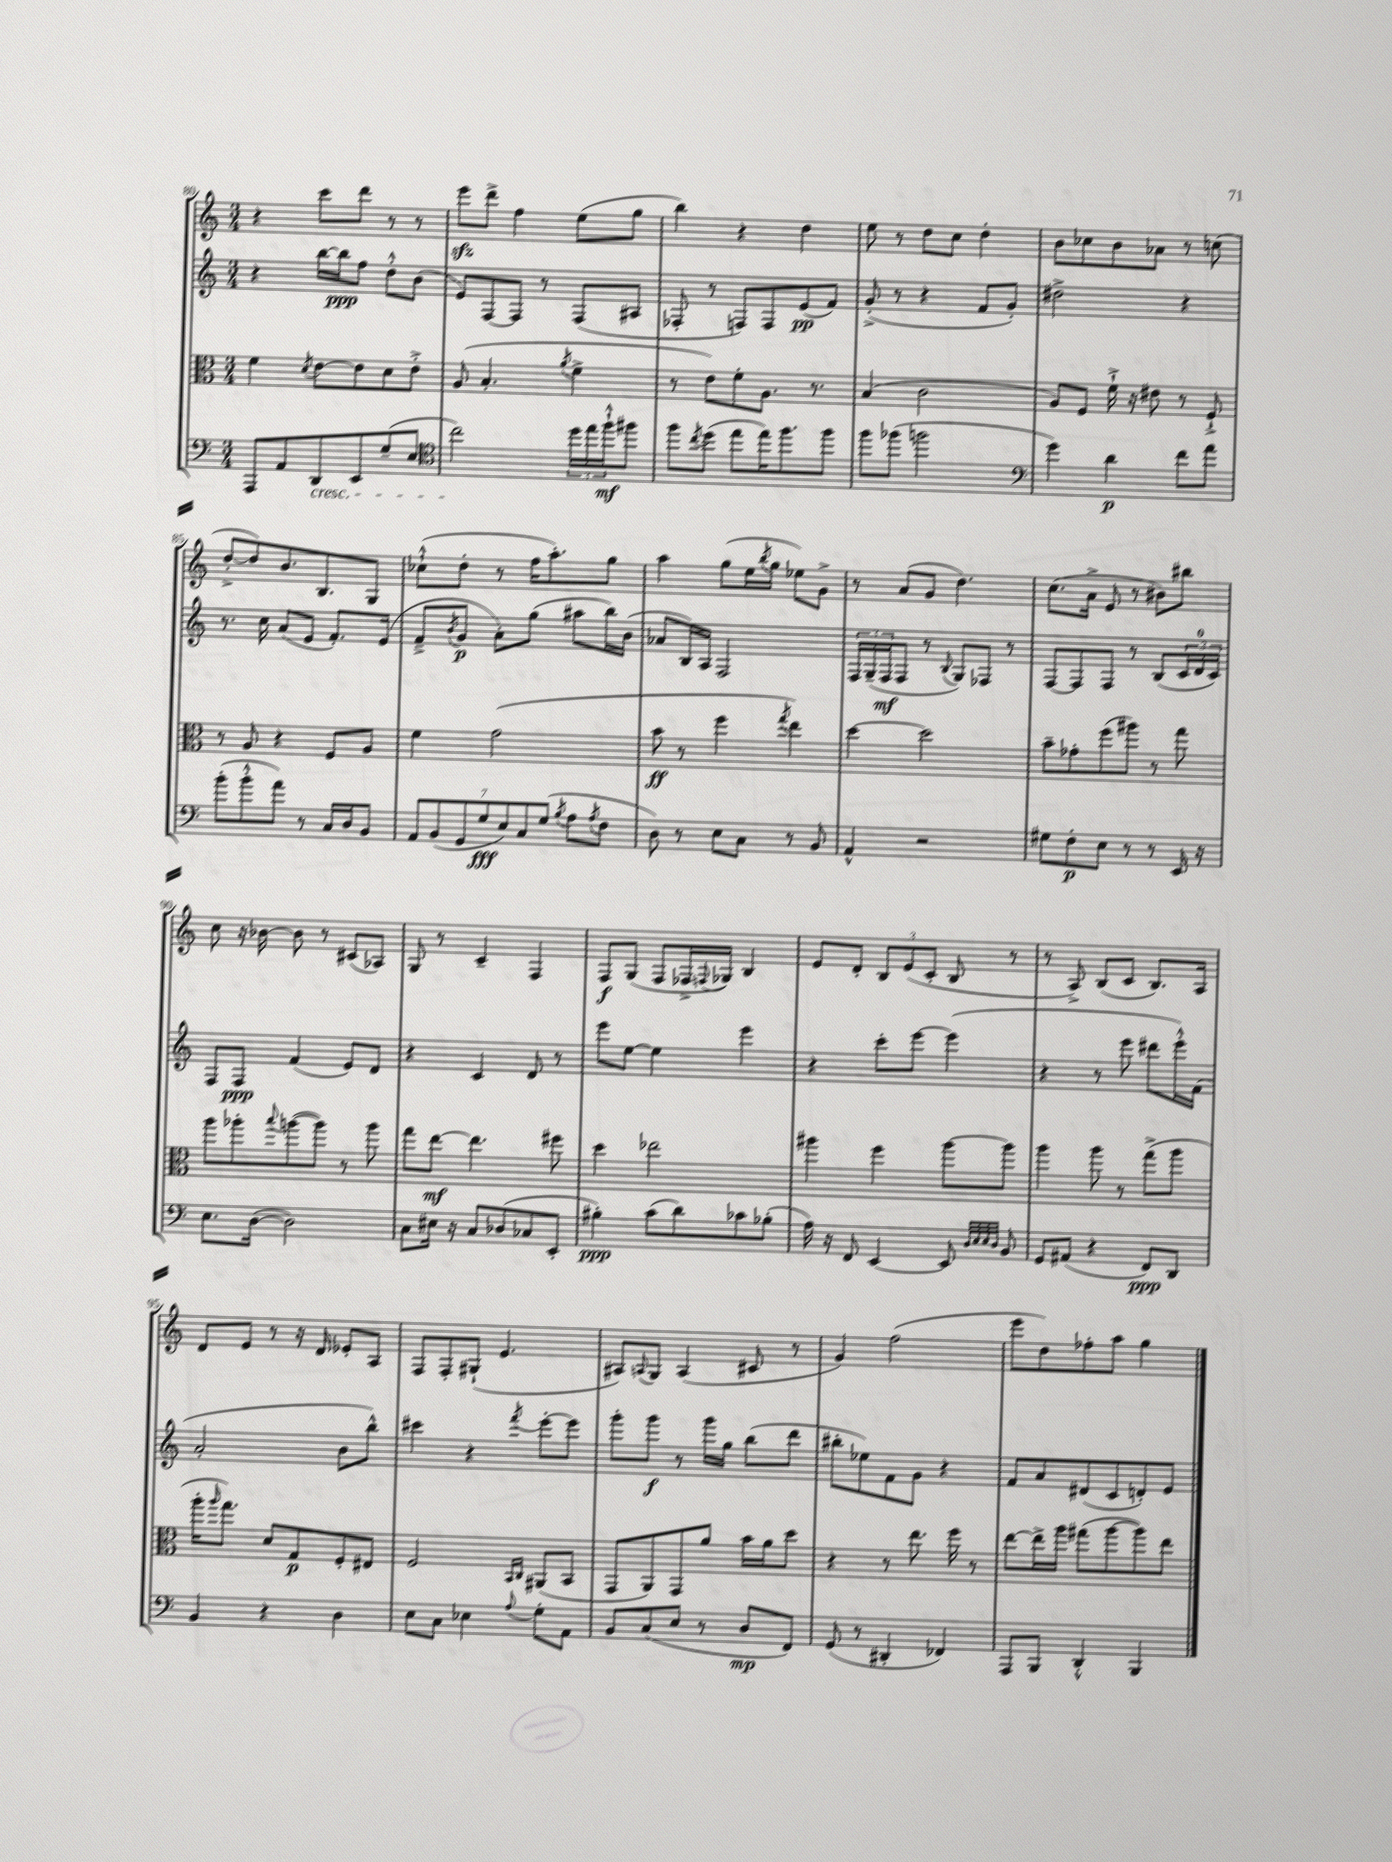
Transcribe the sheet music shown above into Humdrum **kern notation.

**kern	**dynam	**kern	**dynam	**kern	**dynam	**kern	**dynam
*part4	*part4	*part3	*part3	*part2	*part2	*part1	*part1
*staff4	*staff4	*staff3	*staff3	*staff2	*staff2	*staff1	*staff1
*clefF4	*	*clefC3	*	*clefG2	*	*clefG2	*
*k[]	*	*k[]	*	*k[]	*	*k[]	*
*M3/4	*	*M3/4	*	*M3/4	*	*M3/4	*
=80	=80	=80	=80	=80	=80	=80	=80
8AAA/L	.	4f\	.	4r	.	4r	.
8AA/	.	.	.	.	.	.	.
.	.	8qd/	.	.	.	.	.
!LO:TX:b:i:t=cresc.	!	!	!	!	!	!	!
8DD/	.	[8e\L	.	[16bb\LL	.	8ccc\L	.
.	.	.	.	16bb\J]	ppp	.	.
8EE/	.	8e\]	.	8ff\J	.	8ddd\J	.
(8G~/	.	8d\	.	8dd'^^\L	.	8r	.
8E/J	.	8e'^\J	.	(8b\J	.	8r	.
=81	=81	=81	=81	=81	=81	=81	=81
*clefC4	*	*	*	*	*	*	*
2cc\)	.	(8A/	.	8e/L)	.	8eeezz\L	.
.	.	4.B'/	.	[8F/	.	8ddd^\J	.
.	.	.	.	8F/J]	.	4ff\	.
.	.	.	.	8r	.	.	.
.	.	8qa/	.	.	.	.	.
24dd\LL	.	4f^\	.	(8F/L	.	(8ee\L	.
24ee\	.	.	.	.	.	.	.
24ff`^^\J	mf	.	.	.	.	.	.
8ff#X\J	.	.	.	8A#X/J	.	8gg\J	.
=82	=82	=82	=82	=82	=82	=82	=82
8ff\L	.	8r	.	8F-X'/	.	4bb\)	.
8qcc/	.	.	.	.	.	.	.
(8dd\J	.	8e\L)	.	8r	.	.	.
8ee\L	.	8f'\	.	8Fn/L)	.	4r	.
16ee\K)	.	8.A\J	.	8F/	.	.	.
8.ff\	.	.	.	.	.	.	.
.	.	.	.	(8e/	pp	4dd\	.
.	.	8.r	.	.	.	.	.
8ff\J	.	.	.	8f/J)	.	.	.
=83	=83	=83	=83	=83	=83	=83	=83
8ff\L	.	(4B/	.	(8g'^/	.	8ee\	.
(8ff-X\J	.	.	.	8r	.	8r	.
2ffn\	.	2c\	.	4r	.	8dd\L	.
.	.	.	.	.	.	8cc\J	.
.	.	.	.	8f/L	.	4dd'\	.
.	.	.	.	8g'/J)	.	.	.
=84	=84	=84	=84	=84	=84	=84	=84
*clefF4	*	*	*	*	*	*	*
4g\)	.	8A/L)	.	2dd#X^\	.	8b\L	.
.	.	8F/J	.	.	.	8cc-X\	.
4d\	p	16f`^\	.	.	.	8b\	.
.	.	16r	.	.	.	.	.
.	.	8e#X\	.	.	.	8a-X\J	.
8f\L	.	8r	.	4r	.	8r	.
8a\J	.	8F`^/	.	.	.	(8ccn\	.
!!LO:LB:g=z
=85	=85	=85	=85	=85	=85	=85	=85
(8b'\L	.	8r	.	8.r	.	[8dd'^/L	.
8b'^^\	.	8A/	.	.	.	8dd/])	.
.	.	.	.	16cc\	.	.	.
8a\J)	.	4r	.	(8a/L	.	8.b/	.
8r	.	.	.	8e/J	.	.	.
.	.	.	.	.	.	8.B/	.
16C/LL	.	8F/L	.	8.f'/L)	.	.	.
16D/J	.	.	.	.	.	.	.
8BB/J	.	8A/J	.	.	.	8G/J	.
.	.	.	.	(16e/Jk	.	.	.
=86	=86	=86	=86	=86	=86	=86	=86
14AA/L	.	4f\	.	8f~^/L	.	(8cc-X`^^\L	.
(14BB/	.	.	.	.	.	.	.
.	.	.	.	8qb/	.	.	.
.	.	.	.	8g/J	p	8dd'\J	.
14GG/	.	.	.	.	.	.	.
14G/	fff	.	.	.	.	.	.
.	.	(2g\	.	8a'\L)	.	8r	.
14E/)	.	.	.	.	.	.	.
14C/	.	.	.	.	.	.	.
.	.	.	.	(8gg\J	.	16ff\KL	.
(14G/J	.	.	.	.	.	.	.
.	.	.	.	.	.	8.aa'\)	.
8qB/	.	.	.	.	.	.	.
8A\L	.	.	.	8aa#X\L	.	.	.
8qA/	.	.	.	.	.	.	.
8F\J	.	.	.	16bb\L)	.	8gg\J	.
.	.	.	.	(16b\JJ	.	.	.
=87	=87	=87	=87	=87	=87	=87	=87
8D\)	.	8b\	ff	8a-X/L	.	4aa\	.
8r	.	8r	.	16B/L)	.	.	.
.	.	.	.	16A/JJ	.	.	.
8E\L	.	4ff\	.	2F/	.	(8gg\L	.
8C\J	.	.	.	.	.	16ee\L	.
.	.	.	.	.	.	8qbb/	.
.	.	.	.	.	.	16gg\JJ	.
.	.	8qgg/	.	.	.	.	.
8r	.	4ee\)	.	.	.	8ee-X\L)	.
8BB/	.	.	.	.	.	8g^\J	.
=88	=88	=88	=88	=88	=88	=88	=88
4AA^^/	.	[4dd\	.	24F/LL	.	8r	.
.	.	.	.	(24G~/	.	.	.
.	.	.	.	24F/J	mf	.	.
.	.	.	.	8F/J	.	(8a/L	.
2r	.	2dd\]	.	8r	.	8g/J	.
.	.	.	.	8qqB/	.	.	.
.	.	.	.	8G/L)	.	4.dd\)	.
.	.	.	.	8F-X/J	.	.	.
.	.	.	.	8r	.	.	.
=89	=89	=89	=89	=89	=89	=89	=89
8G#X\L	.	8b~\L	.	[8F/L	.	(8.cc\L	.
8F'\	p	8g-X'\	.	8F/]	.	.	.
.	.	.	.	.	.	16a^\Jk	.
8E\J	.	(8ff\	.	8F/J	.	8e/	.
8r	.	8aa#X\J)	.	8r	.	8r	.
8r	.	8r	.	(8B/L	.	8b#X\L)	.
16EE/	.	8gg\	.	24c/L	.	8bb#X\J	.
.	.	.	.	24d/	.	.	.
16r	.	.	.	.	.	.	.
.	.	.	.	24c/JJ)	.	.	.
!!LO:LB:g=z
=90	=90	=90	=90	=90	=90	=90	=90
8.E\L	.	8aa\L	.	8F/L	.	8cc\	.
.	.	8aa-X'\	.	8F/J	ppp	16r	.
([16D\Jk	.	.	.	.	.	[16b-X\	.
.	.	8qqbb/	.	.	.	.	.
2D\])	.	([8aan\	.	(4f/	.	8b-\]	.
.	.	8aa\J])	.	.	.	8r	.
.	.	8r	.	8e/L)	.	(8c#X/L	.
.	.	8aa\	.	8d/J	.	8A-X/J)	.
=91	=91	=91	=91	=91	=91	=91	=91
8C\L	.	8gg\L	.	4r	.	8G/	.
16E#X\Jk	.	[8ee\J	mf	.	.	8r	.
16r	.	.	.	.	.	.	.
8C/L	.	4.ee\]	.	4c/	.	4c~/	.
(8D-X/	.	.	.	.	.	.	.
8C-X/	.	.	.	8d/	.	4F/	.
8EE'/J	.	8ff#X\	.	8r	.	.	.
=92	=92	=92	=92	=92	=92	=92	=92
4B#X'\)	ppp	4dd\	.	8eee\L	.	8F/L	f
.	.	.	.	[8ee\J	.	(8G/J	.
(8c\L	.	2ee-X\	.	4ee\]	.	8F/L	.
8d\)	.	.	.	.	.	16F-X^/L	.
.	.	.	.	.	.	8qqFn/	.
.	.	.	.	.	.	16G-X/JJ)	.
8c-X\	.	.	.	4eee\	.	4B/	.
(8B-X'\J	.	.	.	.	.	.	.
=93	=93	=93	=93	=93	=93	=93	=93
16A\)	.	4aa#X\	.	4r	.	8e/L	.
16r	.	.	.	.	.	.	.
8FF/	.	.	.	.	.	8d'/J	.
[4EE/	.	4ff\	.	8ccc'\L	.	12B/L	.
.	.	.	.	.	.	(12e/	.
.	.	.	.	[8eee\J	.	.	.
.	.	.	.	.	.	12c'/J	.
8EE/]	.	[8aa#\L	.	(4eee\]	.	8B/	.
32qqD/LLL	.	.	.	.	.	.	.
32qqE/	.	.	.	.	.	.	.
32qqE/	.	.	.	.	.	.	.
32qqD/JJJ	.	.	.	.	.	.	.
8BB/	.	8aa#\J]	.	.	.	8r	.
=94	=94	=94	=94	=94	=94	=94	=94
8GG/L	.	4aa\	.	4r	.	8r	.
(8AA#X/J	.	.	.	.	.	8A^/)	.
4r	.	8aa\	.	8r	.	(8B/L	.
.	.	8r	.	8eee\	.	8c/J	.
8FF/L)	ppp	(8gg^\L	.	8ddd#X\L	.	8.B/L)	.
8DD/J	.	8aa\J	.	16eee'^^\L)	.	.	.
.	.	.	.	(16f\JJ	.	16A/Jk	.
!!LO:LB:g=z
=95	=95	=95	=95	=95	=95	=95	=95
4BB/	.	16aa'\KL	.	2a'/	.	8d/L	.
.	.	16qqaa/	.	.	.	.	.
.	.	8.gg\J)	.	.	.	.	.
.	.	.	.	.	.	8e/J	.
4r	.	8d/L	.	.	.	8r	.
.	.	8G/	p	.	.	16r	.
.	.	.	.	.	.	16d/	.
4D\	.	8F'/	.	8b\L	.	8e-X'/L	.
.	.	8E#X/J	.	8bb^^\J)	.	8A/J	.
=96	=96	=96	=96	=96	=96	=96	=96
8E\L	.	2F/	.	4ccc#X\	.	8F/L	.
8C\J	.	.	.	.	.	8F'/	.
4E-X\	.	.	.	4r	.	(8G#X`/J	.
.	.	.	.	.	.	4.e/	.
.	.	16qqBB/LL	.	.	.	.	.
8qqA/	.	16qqC/JJ	.	8qfff/	.	.	.
8G'\L	.	(8AA#X/L	.	[8eee'\L	.	.	.
8AA\J	.	8BB/J	.	8eee\J]	.	.	.
=97	=97	=97	=97	=97	=97	=97	=97
8BB/L	.	8GG/L	.	8ggg'\L	.	8A#X/L)	.
.	.	.	.	.	.	8qqAn/	.
(8C/	.	8AA/)	.	8ggg\J	f	8G/J	.
8E/J	.	8GG/	.	8r	.	(4A/	.
8r	.	8a/J	.	16ggg\LL	.	.	.
.	.	.	.	16gg\JJ	.	.	.
8D/L	mp	16b\LL	.	(8bb\L	.	8c#X/	.
.	.	16a\J	.	.	.	.	.
8FF/J)	.	8dd\J	.	8ddd\J	.	8r	.
=98	=98	=98	=98	=98	=98	=98	=98
(8GG/	.	4r	.	8bb#X'\L	.	4g/)	.
8r	.	.	.	8ee-X\)	.	.	.
4DD#X'/	.	8r	.	8f\	.	(2ff\	.
.	.	8.ee\	.	8g\J	.	.	.
4FF-X/)	.	.	.	4r	.	.	.
.	.	16ff\	.	.	.	.	.
.	.	8r	.	.	.	.	.
=99	=99	=99	=99	=99	=99	=99	=99
8AAA/L	.	[8ee\L	.	8f/L	.	8eee\L	.
8BBB/J	.	16ee^\L]	.	8a/	.	8dd\)	.
.	.	16aa\JJ	.	.	.	.	.
4DD'^^/	.	(8gg#X\L	.	(8d#X/	.	8ff-X'\	.
.	.	[8aa\	.	8c/	.	8aa\J	.
4BBB/	.	8aa\])	.	8dn'/)	.	4gg\	.
.	.	8ee\J	.	8e/J	.	.	.
==	==	==	==	==	==	==	==
*-	*-	*-	*-	*-	*-	*-	*-
